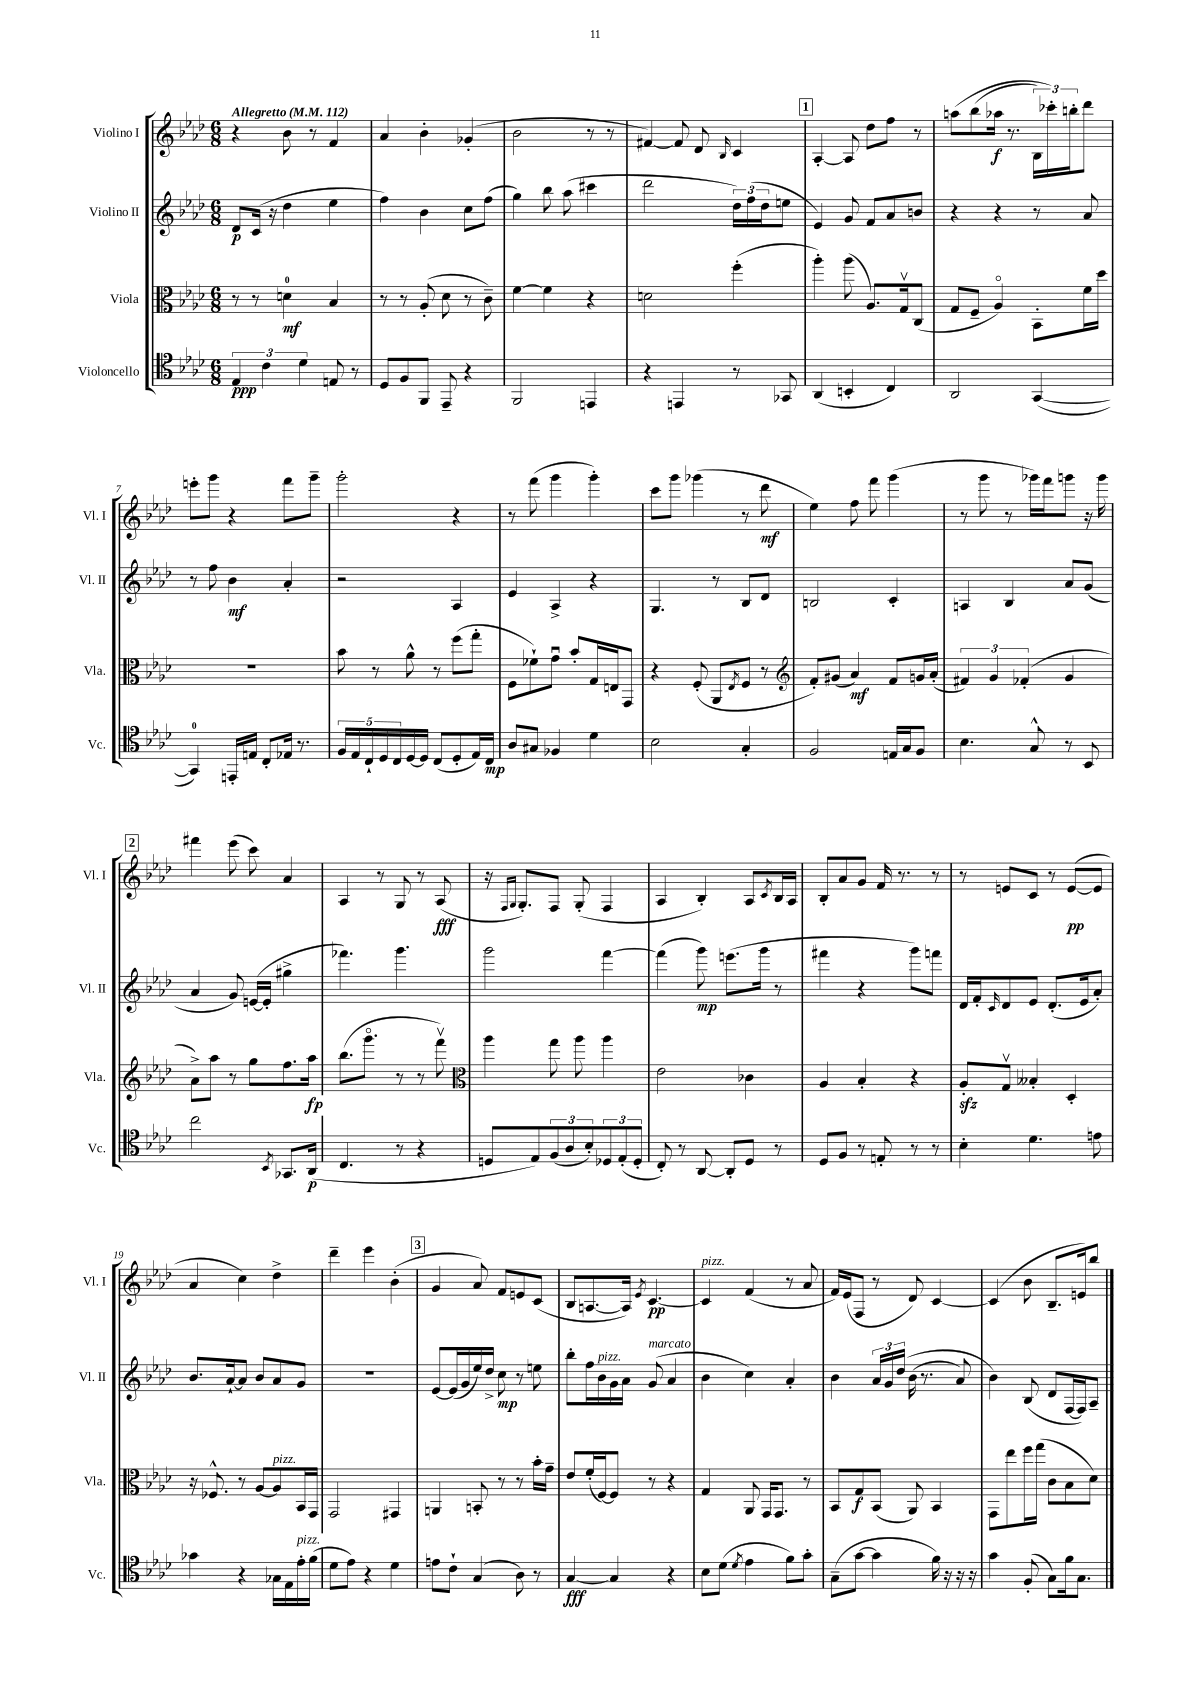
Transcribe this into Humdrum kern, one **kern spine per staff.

**kern	**dynam	**kern	**dynam	**kern	**dynam	**kern	**dynam
*part4	*part4	*part3	*part3	*part2	*part2	*part1	*part1
*staff4	*staff4	*staff3	*staff3	*staff2	*staff2	*staff1	*staff1
*I"Violoncello	*	*I"Viola	*	*I"Violino II	*	*I"Violino I	*
*I'Vc.	*	*I'Vla.	*	*I'Vl. II	*	*I'Vl. I	*
*clefC4	*	*clefC3	*	*clefG2	*	*clefG2	*
*k[b-e-a-d-]	*	*k[b-e-a-d-]	*	*k[b-e-a-d-]	*	*k[b-e-a-d-]	*
*M6/8	*	*M6/8	*	*M6/8	*	*M6/8	*
*MM112	*	*MM112	*	*MM112	*	*MM112	*
=1	=1	=1	=1	=1	=1	=1	=1
!	!	!	!	!	!	!LO:TX:a:B:t=Allegretto	!
6E-/	ppp	8r	.	8d-/L	p	4r	.
.	.	8r	.	(16c/Jk	.	.	.
6c\	.	.	.	.	.	.	.
.	.	.	.	16r	.	.	.
.	.	4dn\	mf	4dd-\	.	8b-\	.
6d-\	.	.	.	.	.	.	.
.	.	.	.	.	.	8r	.
8En/	.	4B-/	.	4ee-\	.	4f/	.
8r	.	.	.	.	.	.	.
=2	=2	=2	=2	=2	=2	=2	=2
8D-/L	.	8r	.	4ff\)	.	4a-/	.
8F/	.	8r	.	.	.	.	.
8FF/J	.	(8A-'/	.	4b-\	.	4b-'\	.
8EE-~/	.	8d-\	.	.	.	.	.
4r	.	8r	.	8cc\L	.	(4g-X'/	.
.	.	8c~\)	.	(8ff\J	.	.	.
=3	=3	=3	=3	=3	=3	=3	=3
2FF/	.	[4f\	.	4gg\)	.	2b-\	.
.	.	4f\]	.	8bb-\	.	.	.
.	.	.	.	(8aa-\	.	.	.
4EEn/	.	4r	.	4ccc#X\	.	8r	.
.	.	.	.	.	.	8r	.
=4	=4	=4	=4	=4	=4	=4	=4
4r	.	2dn\	.	2ddd-\	.	[4f#X/)	.
4EEn/	.	.	.	.	.	8f#/]	.
.	.	.	.	.	.	8d-/	.
.	.	.	.	.	.	16qqB-/	.
8r	.	(4ff'\	.	24dd-\LL)	.	4c/	.
.	.	.	.	(24ff\	.	.	.
.	.	.	.	24dd-\J	.	.	.
8GG-X/	.	.	.	8een\J	.	.	.
!!LO:REH:place=s1:t=1
=5	=5	=5	=5	=5	=5	=5	=5
(4AA-/	.	4aa-'\)	.	4e-/)	.	[4A-'/	.
4BBn'/	.	(8aa-\	.	8g/	.	8A-/]	.
.	.	8.A-/L)	.	8f/L	.	8dd-\L	.
4C/)	.	.	.	8a-/	.	8ff\J	.
.	.	16Gv/k	.	.	.	.	.
.	.	(8C/J	.	8bn/J	.	8r	.
=6	=6	=6	=6	=6	=6	=6	=6
2AA-/	.	8G/L	.	4r	.	(8aan\L	.
.	.	8F~/J	.	.	.	(8bb-\	.
.	.	4A-/)	.	4r	.	16aa-X\Jk	f
.	.	.	.	.	.	8.r	.
([4GG/	.	8BB-'\L	.	8r	.	24B-\LL)	.
.	.	.	.	.	.	24ccc-X'\)	.
.	.	.	.	.	.	24bbn'\J	.
.	.	16f\L	.	8a-/	.	8ddd-\J	.
.	.	16dd-\JJ	.	.	.	.	.
!!LO:LB:g=z
=7	=7	=7	=7	=7	=7	=7	=7
4GG/])	.	2.r	.	8r	.	8eeen'\L	.
.	.	.	.	8ff\	.	8ggg\J	.
16EEn'/LL	.	.	.	4b-\	mf	4r	.
16En/JJ	.	.	.	.	.	.	.
8C'/L	.	.	.	.	.	.	.
16E-X/Jk	.	.	.	4a-'/	.	8fff\L	.
8.r	.	.	.	.	.	.	.
.	.	.	.	.	.	8ggg~\J	.
=8	=8	=8	=8	=8	=8	=8	=8
20F/LL	.	8b-\	.	2r	.	2ggg'\	.
20E-/	.	.	.	.	.	.	.
20C`/	.	.	.	.	.	.	.
.	.	8r	.	.	.	.	.
20D-/	.	.	.	.	.	.	.
20C/	.	.	.	.	.	.	.
[16D-/	.	8a-^^\	.	.	.	.	.
16D-/JJ]	.	.	.	.	.	.	.
(8C/L	.	8r	.	.	.	.	.
8D-'/	.	(8ff\L	.	4A-/	.	4r	.
16E-/L)	.	8gg'\J	.	.	.	.	.
16C/JJ	mp	.	.	.	.	.	.
=9	=9	=9	=9	=9	=9	=9	=9
8A-/L	.	8F\L	.	4e-/	.	8r	.
8G#X/J	.	8f-X`\)	.	.	.	(8fff\	.
4F-X/	.	8gu\J	.	4A-^/	.	4ggg\	.
.	.	8b-'/L	.	.	.	.	.
4d-\	.	16G/L	.	4r	.	4ggg'\)	.
.	.	16En/J	.	.	.	.	.
.	.	8GG/J	.	.	.	.	.
=10	=10	=10	=10	=10	=10	=10	=10
2B-\	.	4r	.	4.G/	.	8ccc\L	.
.	.	.	.	.	.	8ggg\J	.
.	.	(8F'/	.	.	.	(4ggg-X\	.
.	.	8AA-/L	.	8r	.	.	.
.	.	8qE-/	.	.	.	.	.
4G'/	.	8F/J	.	8B-/L	.	8r	.
.	.	8r	.	8d-/J	.	8ddd-\	mf
=11	=11	=11	=11	=11	=11	=11	=11
*	*	*clefG2	*	*	*	*	*
2F/	.	8f'/L)	.	2Bn/	.	4ee-\)	.
.	.	(8g#X/J	.	.	.	.	.
.	.	4a-/)	mf	.	.	8ff\	.
.	.	.	.	.	.	8fff\	.
16En/LL	.	8f/L	.	4c'/	.	(4ggg\	.
16G/J	.	.	.	.	.	.	.
8F/J	.	16gn/L	.	.	.	.	.
.	.	(16a-'/JJ	.	.	.	.	.
=12	=12	=12	=12	=12	=12	=12	=12
4.B-\	.	6f#X/)	.	4An/	.	8r	.
.	.	.	.	.	.	8ggg\	.
.	.	6g/	.	.	.	.	.
.	.	.	.	4B-/	.	8r	.
.	.	(6f-X'/	.	.	.	.	.
8G^^/	.	.	.	.	.	16ggg-X\LL)	.
.	.	.	.	.	.	16fff\J	.
8r	.	4g/	.	8a-/L	.	8gggn\J	.
8BB-/	.	.	.	(8g/J	.	16r	.
.	.	.	.	.	.	16ggg\	.
!!LO:LB:g=z
!!LO:REH:place=s1:t=2
=13	=13	=13	=13	=13	=13	=13	=13
2cc\	.	8a-^\L)	.	4a-/	.	4fff#X\	.
.	.	8aa-\J	.	.	.	.	.
.	.	8r	.	8g/)	.	(8eee-\	.
.	.	8gg\L	.	([16en/LL	.	8ccc\)	.
.	.	.	.	16e'/JJ]	.	.	.
8qBB-/	.	.	.	.	.	.	.
8.GG-X/L	.	8.ff\	.	4gg#X^\	.	4a-/	.
(16AA-/Jk	p	16aa-\Jk	fp	.	.	.	.
=14	=14	=14	=14	=14	=14	=14	=14
4.C/	.	(8.bb-\L	.	4.fff-X\)	.	4A-/	.
.	.	8.ggg\J	.	.	.	.	.
.	.	.	.	.	.	8r	.
8r	.	8r	.	4.ggg\	.	8G/	.
4r	.	8r	.	.	.	8r	.
.	.	8fffv\)	.	.	.	(8A-/	fff
=15	=15	=15	=15	=15	=15	=15	=15
*	*	*clefC3	*	*	*	*	*
8Dn/L	.	4aa-\	.	2ggg\	.	16r	.
.	.	.	.	.	.	16qqF/LL	.
.	.	.	.	.	.	16qqG/JJ	.
.	.	.	.	.	.	8.G'/L)	.
8E-/)	.	.	.	.	.	.	.
(12F/	.	8gg\	.	.	.	8F/J	.
12A-/	.	.	.	.	.	.	.
.	.	8aa-\	.	.	.	(8G'/	.
12B-'/)	.	.	.	.	.	.	.
12D-X/	.	4aa-\	.	[4fff\	.	4F/	.
(12E-'/	.	.	.	.	.	.	.
12D-'/J	.	.	.	.	.	.	.
=16	=16	=16	=16	=16	=16	=16	=16
8C'/)	.	2e-\	.	(4fff\]	.	4A-/	.
8r	.	.	.	.	.	.	.
[8AA-/	.	.	.	8ggg\)	mp	4B-'/)	.
8AA-'/L]	.	.	.	(8.eeen\L	.	.	.
8D-/J	.	4c-X\	.	.	.	8A-/L	.
.	.	.	.	16ggg\Jk	.	.	.
.	.	.	.	.	.	8qc/	.
8r	.	.	.	8r	.	16B-/L	.
.	.	.	.	.	.	16A-/JJ	.
=17	=17	=17	=17	=17	=17	=17	=17
8D-/L	.	4A-/	.	4fff#X\	.	8B-'/L	.
8F/J	.	.	.	.	.	8a-/	.
8r	.	4B-'/	.	4r	.	8g/J	.
8En'/	.	.	.	.	.	16f/	.
.	.	.	.	.	.	8.r	.
8r	.	4r	.	8ggg\L)	.	.	.
8r	.	.	.	8fffn\J	.	8r	.
=18	=18	=18	=18	=18	=18	=18	=18
4B-'\	.	8A-zz'/L	.	16d-/LL	.	8r	.
.	.	.	.	16f'/J	.	.	.
.	.	.	.	16qqc/	.	.	.
.	.	8Gv/J	.	8d-/	.	8en/L	.
4.d-\	.	4B--X'/	.	8e-/J	.	8c/J	.
.	.	.	.	(8.d-'/L	.	8r	.
.	.	4D-'/	.	.	.	([8e/L	pp
.	.	.	.	16e-/k	.	.	.
8en\	.	.	.	8a-'/J)	.	8e/J]	.
!!LO:LB:g=z
=19	=19	=19	=19	=19	=19	=19	=19
4g-X\	.	16r	.	8.b-/L	.	4a-/	.
.	.	8.F-X^^/	.	.	.	.	.
.	.	.	.	[16a-`/k	.	.	.
4r	.	8r	.	8a-/J]	.	4cc\)	.
.	.	[8A-/L	.	8b-/L	.	.	.
!	!	!LO:TX:a:i:t=pizz.	!	!	!	!	!
16G-X\LL	.	8A-/]	.	8a-/	.	4dd-^\	.
16E-\	.	.	.	.	.	.	.
!LO:TX:a:i:t=pizz.	!	!	!	!	!	!	!
16e-'\	.	16BB-/L	.	8g/J	.	.	.
(16f\JJ	.	16GG/JJ	.	.	.	.	.
=20	=20	=20	=20	=20	=20	=20	=20
8d-\L	.	2GG/	.	2.r	.	4ddd-~\	.
8e-\J)	.	.	.	.	.	.	.
4r	.	.	.	.	.	4eee-\	.
4d-\	.	4GG#X/	.	.	.	(4b-'\	.
!!LO:REH:place=s1:t=3
=21	=21	=21	=21	=21	=21	=21	=21
8en\L	.	4AAn/	.	[8e-/L	.	4g/	.
8c`\J	.	.	.	(16e-/L]	.	.	.
.	.	.	.	16g/	.	.	.
(4G/	.	8BBn'/	.	16ee-/)	.	8a-/)	.
.	.	.	.	16dd-^/JJ	.	.	.
.	.	8r	.	8cc\	mp	8f/L	.
8A-\)	.	8r	.	8r	.	8en/	.
8r	.	16b-'\LL	.	8een\	.	(8c/J	.
.	.	16g~\JJ	.	.	.	.	.
=22	=22	=22	=22	=22	=22	=22	=22
[4G/	fff	8e-/L	.	8bb-'\L	.	8B-/L	.
.	.	(16f'/L	.	16ff\L	.	[8.An/	.
!	!	!	!	!LO:TX:a:i:t=pizz.	!	!	!
.	.	[16F/J)	.	16b-\	.	.	.
4G/]	.	8F/J]	.	16g\	.	.	.
.	.	.	.	16a-\JJ	.	16A/Jk])	.
.	.	.	.	.	.	8qe-/	.
!	!	!	!	!LO:TX:a:i:t=marcato	!	!	!
.	.	8r	.	(8g/	.	[4.c/	pp
4r	.	4r	.	4a-/	.	.	.
=23	=23	=23	=23	=23	=23	=23	=23
!	!	!	!	!	!	!LO:TX:a:i:t=pizz.	!
8B-\L	.	4G/	.	4b-\	.	4c/]	.
(8d-\J	.	.	.	.	.	.	.
8qd-/	.	.	.	.	.	.	.
4e-\	.	8AA-/	.	4cc\)	.	(4f/	.
.	.	16GG/KL	.	.	.	.	.
.	.	8.GG/J	.	.	.	.	.
8f\L)	.	.	.	4a-'/	.	8r	.
8g'\J	.	8r	.	.	.	8a-/	.
=24	=24	=24	=24	=24	=24	=24	=24
(8G~\L	.	8BB-/L	.	4b-\	.	16f/LL)	.
.	.	.	.	.	.	(16e-/J	.
[8g\J	.	8G/	f	.	.	8F/J	.
4g\]	.	(8BB-/J	.	24a-/LL	.	8r	.
.	.	.	.	24g/	.	.	.
.	.	.	.	(24dd-/JJ	.	.	.
.	.	8AA-/)	.	(16b-\	.	8d-/)	.
.	.	.	.	8.r	.	.	.
16f\)	.	4BB-/	.	.	.	[4c/	.
16r	.	.	.	.	.	.	.
16r	.	.	.	8a-/)	.	.	.
16r	.	.	.	.	.	.	.
=25	=25	=25	=25	=25	=25	=25	=25
4g\	.	8GG\L	.	4b-\)	.	(4c/]	.
.	.	8ee-\	.	.	.	.	.
(8F'/	.	16ff\L	.	(8B-/	.	8b-\	.
.	.	(16gg\JJ	.	.	.	.	.
8G\L)	.	8c\L	.	8d-/L	.	8.B-~/L	.
16f\k	.	8B-\	.	[16F/L	.	.	.
8.G\J	.	.	.	16F/J])	.	16en/k)	.
.	.	8d-\J)	.	8A-~/J	.	8bb-/J	.
==	==	==	==	==	==	==	==
*-	*-	*-	*-	*-	*-	*-	*-
